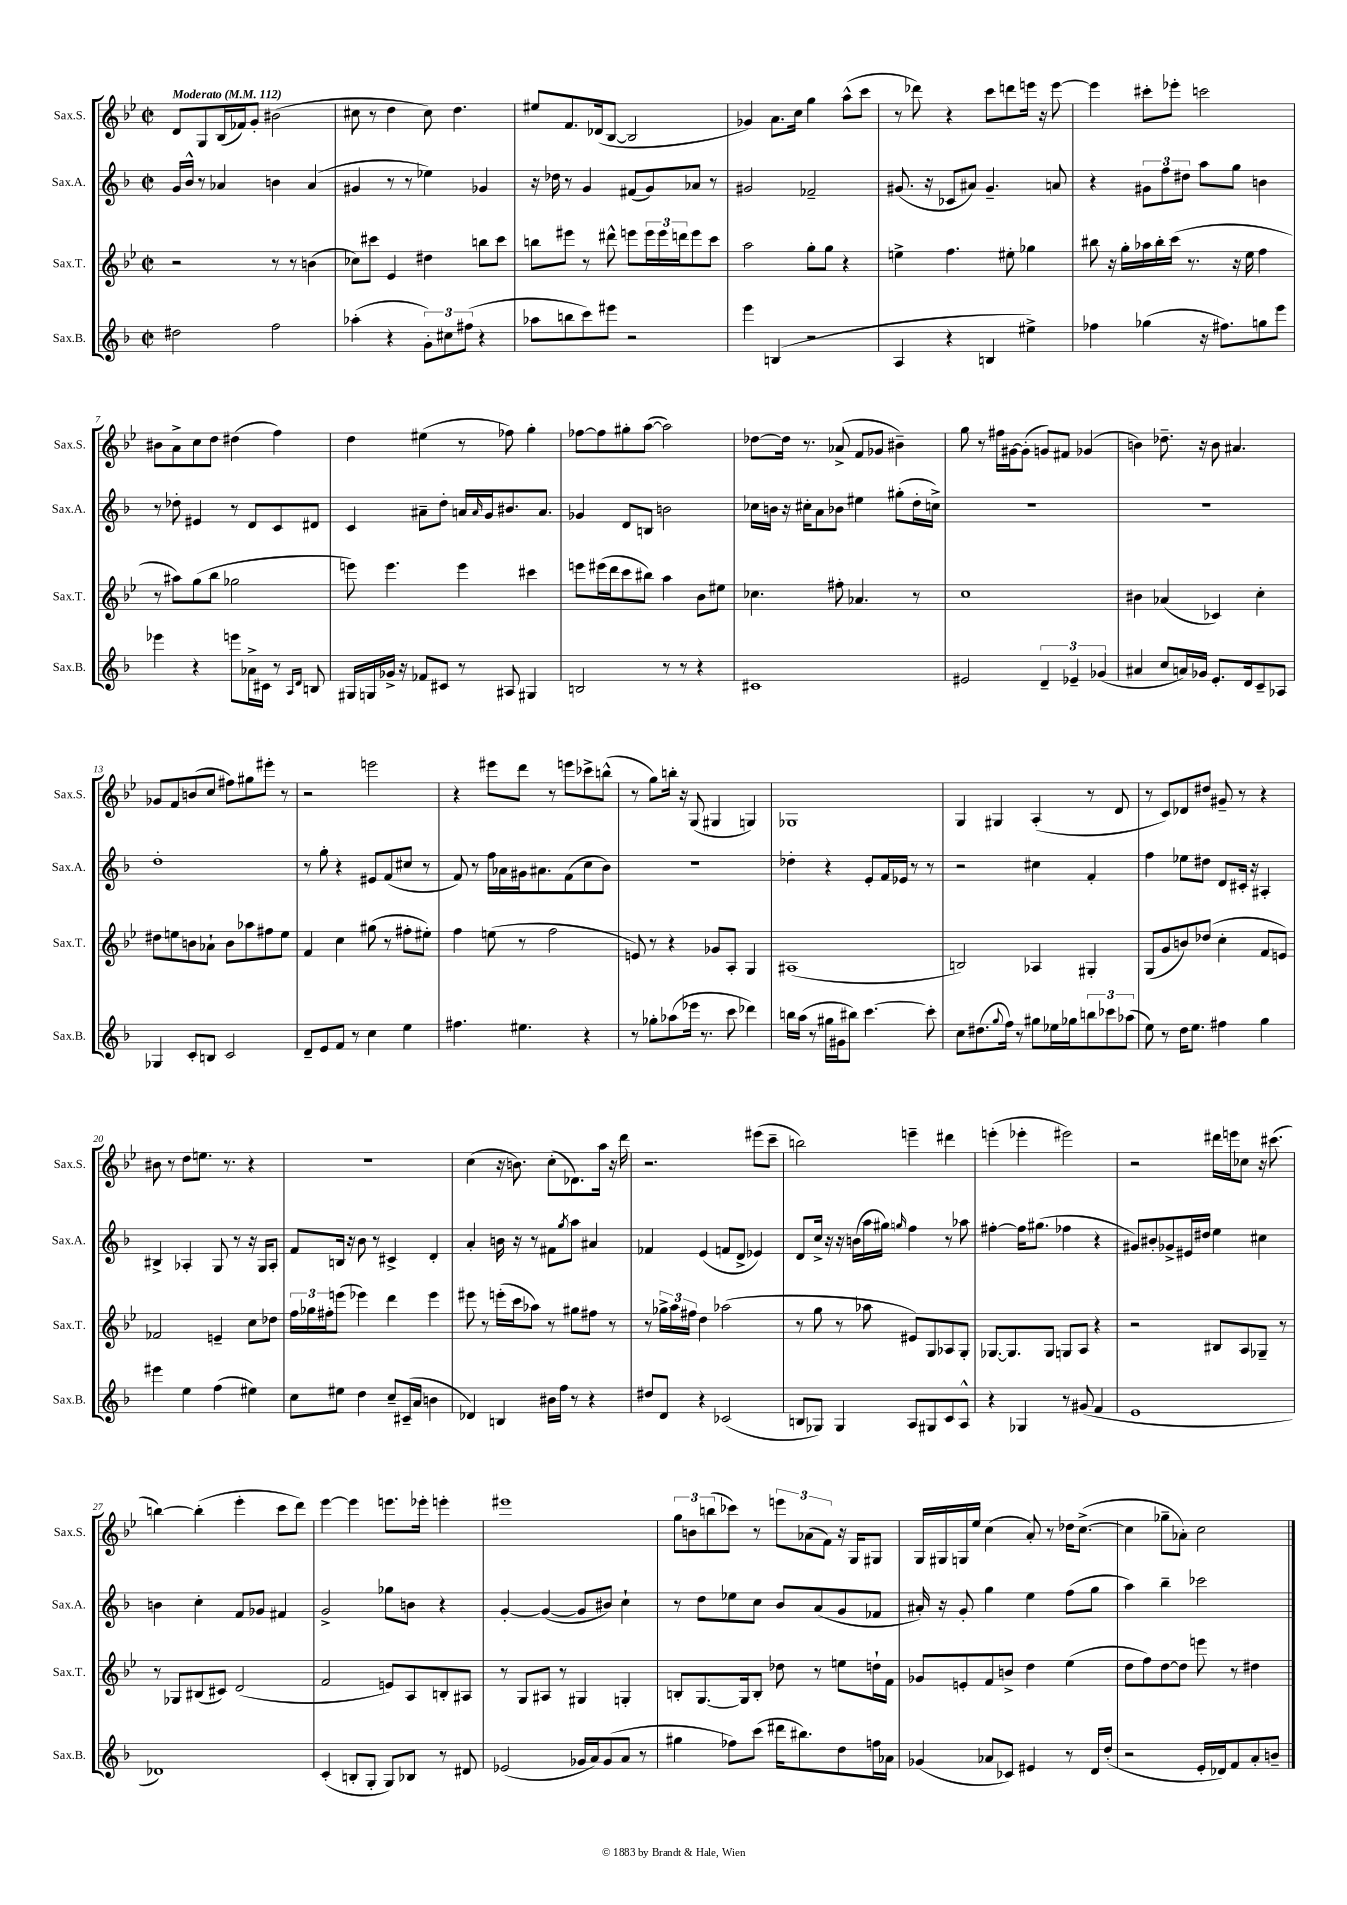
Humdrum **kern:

**kern	**kern	**kern	**kern
*staff4	*staff3	*staff2	*staff1
*clefG2	*clefG2	*clefG2	*clefG2
*k[b-]	*k[b-e-]	*k[b-]	*k[b-e-]
*M2/2	*M2/2	*M2/2	*M2/2
*met(c|)	*met(c|)	*met(c|)	*met(c|)
*MM112	*MM112	*MM112	*MM112
2dd#	2r	16g	8d
.	.	16b-^^	.
.	.	8r	8G
.	.	4a-	(16B-
.	.	.	16f-)
.	.	.	8g'
2ff	8r	4b	(2b#
.	8r	.	.
.	(4b	(4a-	.
=	=	=	=
(4aa-'	8cc-)	4g#	8cc#
.	8ccc#	.	8r
4r	4e-	8r	4dd
.	.	8r	.
12g')	4dd#	4ee-)	8cc#)
12cc#	.	.	.
.	.	.	4.dd
(12ff#	.	.	.
4r	8bb	4g-	.
.	8ccc#	.	.
=	=	=	=
8aa-	8bb	16r	8ee#
.	.	16dd-	.
8bb	8eee#	8r	8.f
8ccc)	8r	4g	.
.	.	.	(16d-
8eee#	8ddd#^^	.	[8B-
2r	8eee	(8f#	2B-]
.	24eee	8g)	.
.	24eee	.	.
.	24ddd	.	.
.	8eee	8a-	.
.	8ccc	8r	.
=	=	=	=
4eee	2aa	2g#	4g-)
(4B	.	.	8.a
.	.	.	16cc
2r	8gg'	2f-~	4gg
.	8gg	.	.
.	4r	.	(8aa^^
.	.	.	8ccc
=	=	=	=
4A	4ee^	(8.g#	8r
.	.	.	8ddd-)
.	.	16r	.
4r	4.ff	8c-	4r
.	.	8a#)	.
4B	.	4.g#~	8ccc
.	8ee#'	.	8ddd
4ee#^)	4gg-	.	16eee
.	.	.	16r
.	.	8a	[8eee
=	=	=	=
4ff-	8bb#	4r	4eee]
.	16r	.	.
.	16gg'	.	.
(4gg-	16aa-	12g#	8ccc#'
.	16bb#'	.	.
.	.	12ff	.
.	(16ccc	.	8eee-'
.	.	12dd#	.
.	8.r	.	.
16r	.	8aa	2ccc
8.ff#)	.	.	.
.	16r	8gg	.
.	16ee-	.	.
8gg	4ff	4b	.
8eee	.	.	.
=	=	=	=
4eee-	8r	8r	8b#
.	8aa#)	8dd-'	8a^
4r	(8gg	4e#	8cc
.	8bb-	.	8dd
8eee	2gg-	8r	(4dd#
16a-^	.	8d	.
16c#	.	.	.
8r	.	8c	4ff)
16qqA	.	.	.
16qqd	.	.	.
8B	.	8d#	.
=	=	=	=
16G#	8eee)	4c	4dd
16G	.	.	.
16g-^	4.eee	.	.
16r	.	.	.
8f-	.	8a#~	(4ee#
8c#	.	8dd'	.
8r	4eee	16a	8r
.	.	16qqa	.
.	.	16g	.
8A#	.	8.b#	8ff-)
4G#	4ccc#	.	4gg'
.	.	8.a	.
=	=	=	=
2B	8eee	4g-	[8ff-
.	(16eee#	.	8ff-]
.	16ddd	.	.
.	8ccc	8d	8gg#'
.	8bb#)	8B	([8aa
8r	4aa	2b	2aa])
8r	.	.	.
4r	8b-	.	.
.	8ee#	.	.
=	=	=	=
1c#	4.cc-	16cc-	[8dd-
.	.	16b	.
.	.	16r	16dd-]
.	.	16cc#'	8.r
.	.	8a	.
.	8ff#'	8b-	(8a-^
.	4.a-	4ee#	8f
.	.	.	8g-
.	.	(8gg#'	4b#~)
.	8r	16dd'	.
.	.	16cc^)	.
=	=	=	=
2e#	1cc	1r	8gg
.	.	.	8r
.	.	.	16ff#
.	.	.	[16g#
.	.	.	(8g#']
6d~	.	.	8g)
.	.	.	8f#
6e-~	.	.	.
.	.	.	(4g-
(6g-	.	.	.
=	=	=	=
4a#	4b#	1r	4b)
8cc	(4a-	.	8.dd-~
16a)	.	.	.
16g-	.	.	16r
8.e'	4c-)	.	8b
.	.	.	4.a#
16d	.	.	.
8c~	4cc'	.	.
8A-	.	.	.
=	=	=	=
4G-	8dd#	1dd'	8g-
.	8ee	.	8f
8c'	8b	.	(8b
8B	8a-`	.	8cc
2c	8b	.	8ff#)
.	8aa-	.	8gg#
.	8ff#	.	8eee#'
.	8ee	.	8r
=	=	=	=
8d~	4f	8r	2r
8e	.	8gg'	.
8f	4cc	4r	.
8r	.	.	.
4cc	(8gg#	8e#	2eee
.	8r	(8f	.
4ee	8ff#'	8cc#	.
.	8ee#')	8r	.
=	=	=	=
4.ff#	4ff	8f)	4r
.	.	8r	.
.	(8ee	16ff	8eee#
.	.	16a-	.
4.ee#	8r	16g#	8ddd
.	.	8.a#	.
.	2ff	.	8r
.	.	(8f	8eee
4r	.	8cc	8ccc-^
.	.	8b-)	(8bb^^
=	=	=	=
8r	8e)	1r	8r
8gg-'	8r	.	8gg)
(8aa-	4r	.	16bb'
.	.	.	16r
16eee-	.	.	(8G
8.r	.	.	.
.	8g-	.	4G#
8ccc	8A'	.	.
4ddd-)	4G	.	4G)
=	=	=	=
16bb	(1A#	4dd-'	1G-
(16aa	.	.	.
8r	.	.	.
16gg#	.	4r	.
16g#	.	.	.
8bb#)	.	.	.
[4.ccc	.	8e'	.
.	.	16f	.
.	.	16e-	.
.	.	8r	.
8ccc']	.	8r	.
=	=	=	=
8cc	2B)	2r	4G
(8.dd#	.	.	.
.	.	.	4G#
8qqgg	.	.	.
16ff)	.	.	.
8r	.	.	.
8gg#	4A-	4cc#	(4A'
16ee-	.	.	.
16gg-	.	.	.
12bb	4G#'	4f'	8r
12ccc-	.	.	.
.	.	.	8d
(12aa-	.	.	.
=	=	=	=
8ee)	(8G	4ff	8r
8r	8g	.	8c)
16dd	8b)	8ee-	8d-
8.ee	.	.	.
.	(8dd-	8dd#	8dd#
4ff#	4cc'	8d	8g#~
.	.	16c#'	8r
.	.	16r	.
4gg	8f	4A#'	4r
.	8e)	.	.
=	=	=	=
4eee#	2f-	4B#^	8b#
.	.	.	8r
4ee	.	4A-'	8dd
.	.	.	8.ee
(4ff	4e~	8G	.
.	.	.	8.r
.	.	8r	.
4ee#)	8cc	16r	4r
.	.	16G	.
.	8dd-	8A-'	.
=	=	=	=
8cc	24ff	8f	1r
.	24gg-	.	.
.	24ff#'	.	.
8ee#	(8eee	16B	.
.	.	16r	.
4dd	4eee-)	8b-	.
.	.	8r	.
8cc~	4ddd	4c#^	.
(16c#~	.	.	.
16a	.	.	.
4b	4eee-	4d'	.
=	=	=	=
4d-)	8eee#	4a'	(4cc
.	8r	.	.
4B	(16eee'	16b	16r
.	16ccc	16r	8.b)
.	8aa-)	8r	.
16b#	8r	8f#	(8cc'
16ff	.	.	.
.	.	8qgg	.
8r	8gg#	8aa	8.d-)
4r	8ff#	4a#	.
.	.	.	16aa
.	8r	.	16r
.	.	.	16ddd
=	=	=	=
8dd#	8r	4f-	2.r
8d	24gg-^	.	.
.	24aa	.	.
.	24ff#	.	.
4r	4dd	(4e	.
(2c-	(2aa-	8f	.
.	.	8d^	.
.	.	4e-)	(8eee#
.	.	.	8ccc~
=	=	=	=
8B	8r	8d	2bb)
8G-)	8gg	16cc^	.
.	.	16r	.
4G-	8r	16r	.
.	.	(16b	.
.	8aa-	16aa	.
.	.	16gg#)	.
.	.	16qqgg	.
8A	8e#)	4ff	4eee~
8G#	8G	.	.
8c	8A-	8r	4ddd#
8A^^	8G'	8aa-	.
=	=	=	=
4r	[8.G-	[4ff#'	(4eee'
.	8.G-]	.	.
4G-	.	16ff#]	4eee-'
.	.	(8.gg#	.
.	8G-	.	.
8r	8G	4ff-	2eee#)
(8g#	8A	.	.
4f	4r	4r	.
=	=	=	=
1e	2r	8g#)	2r
.	.	8b#'	.
.	.	8g-^	.
.	.	16e#	.
.	.	16dd#	.
.	8B#	4ee	16ddd#
.	.	.	16eee
.	8A	.	8cc-
.	8G-~	4cc#	16r
.	.	.	(8.ccc#
.	8r	.	.
=	=	=	=
1d-)	8r	4b	[4bb)
.	8G-	.	.
.	(8B#	4cc'	(4bb']
.	8c#)	.	.
.	(2d	8f	4eee-'
.	.	8g-	.
.	.	4f#	8ccc
.	.	.	8ddd)
=	=	=	=
(4c'	2f	2g^	[4eee-
8B'	.	.	4eee-]
8G'	.	.	.
8G)	8e)	8gg-	8.eee
8B-	8A	8b	.
.	.	.	16eee-'
8r	8B'	4r	4eee'
8d#	8A#	.	.
=	=	=	=
(2e-	8r	[4g'	1eee#
.	8G	.	.
.	8A#	(4g_	.
.	8r	.	.
16g-	4G#	8g]	.
16a)	.	.	.
(8g-	.	8b#)	.
8a	4G'	4cc`	.
8r	.	.	.
=	=	=	=
4gg#	8B'	8r	12gg
.	.	.	12b
.	[8.G	8dd	.
.	.	.	(12bb
8ff-)	.	8ee-	8ccc-)
.	16G]	.	.
(8ccc	8B'	8cc	8r
16ddd#	8dd-	8b-	12eee
8.bb#)	.	.	.
.	.	.	(12a-
.	8r	(8a	.
.	.	.	12f)
8dd	8ee	8g	16r
.	.	.	16G
16ff	16dd`	8f-	8G#
16a-	16f	.	.
=	=	=	=
(4g-	8g-	16a#')	16G
.	.	16r	16G#
.	8e'	8g'	16G
.	.	.	16ee-
8a-	8f	4gg	(4cc
8c-)	8b^	.	.
4e#	4dd	4ee	8a')
.	.	.	8r
8r	(4ee-	(8ff	16dd-
.	.	.	([8.cc^
16d	.	8gg	.
(16dd'	.	.	.
=	=	=	=
2r	8dd	4aa)	4cc]
.	8ff)	.	.
.	[8dd	4bb-~	8gg-~
.	8dd]	.	8a-')
16e'	8eee	2ccc-	2cc
16d-)	.	.	.
8f	8r	.	.
8a'	4dd#	.	.
8b~	.	.	.
==	==	==	==
*-	*-	*-	*-
